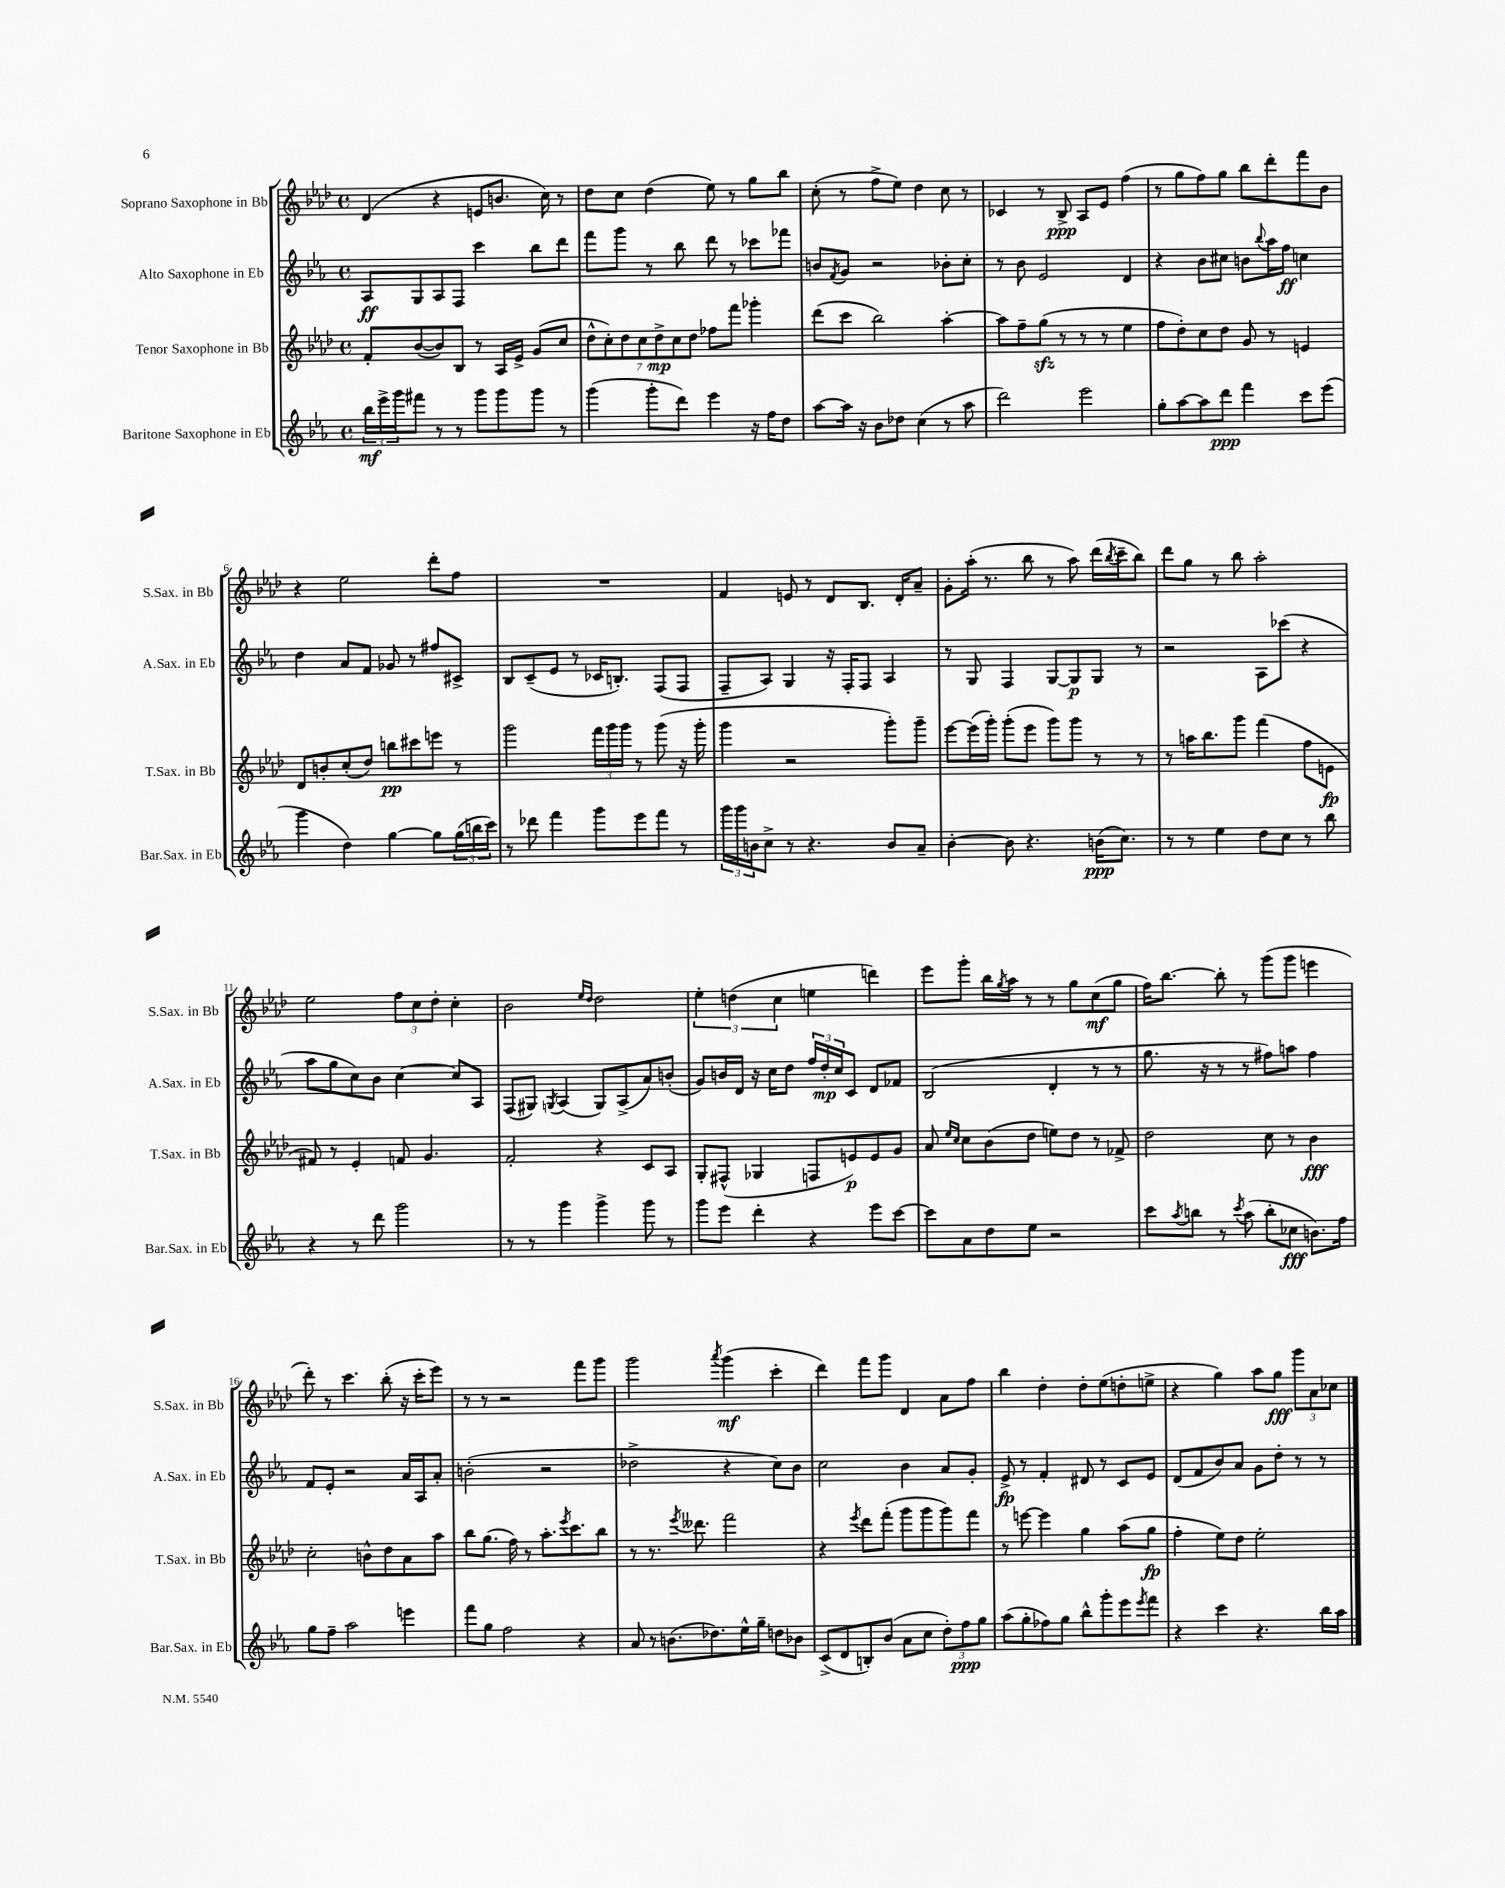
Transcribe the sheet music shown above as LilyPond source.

<<
\new StaffGroup <<
\new Staff = "s0" \with { instrumentName = "Soprano Saxophone in Bb" shortInstrumentName = "S.Sax. in Bb" } {
    \clef treble \key aes \major \defaultTimeSignature \time 4/4
    des'4( r4 e'8 b'8. c''16) r8 |
    des''8 c''8 des''4( ees''8) r8 g''8 bes''8 |
    c''8-.( r8 f''8-> ees''8) des''4 c''8 r8 |
    ces'4 r8 bes8->\ppp aes8 ees'8 f''4( |
    r8 g''8 f''8) g''8 bes''8 des'''8-. f'''8 bes'8 |
    r4 ees''2 des'''8-. f''8 |
    R1 |
    f'4 e'8 r8 des'8 bes8. des'16-. aes'8-- |
    g'8-. aes''16-.( r8. bes''8 r8 aes''8) des'''16( \acciaccatura { bes''8 } c'''16-- bes''8) |
    des'''8 g''8 r8 bes''8 aes''2-. |
    ees''2 \tuplet 3/2 { f''8 c''8 des''8-. } c''4-. |
    bes'2 \grace { ees''16 des''16 } des''2 |
    \tuplet 3/2 { ees''4-. d''4( c''4 } e''4 d'''4) |
    ees'''8 g'''8-. bes''16 \acciaccatura { g''8 } aes''16 r8 r8 g''8 c''8\mf( g''8 |
    f''16) bes''8.~ bes''8-. r8 g'''8( g'''8 e'''4 |
    des'''8-.) r8 c'''4. bes''8-.( r16 c'''16-. ees'''8) |
    r8 r8 r2 f'''8 g'''8 |
    g'''2 \acciaccatura { aes'''8 } g'''4\mf( c'''4-. |
    des'''4) f'''8 g'''8 des'4 aes'8 f''8 |
    bes''4 des''4-. des''8-. ees''8( d''8-. e''8-> |
    r4 g''4) aes''8 g''8\fff \tuplet 3/2 { g'''8 aes'8 ces''8 } \bar "|." |
}
\new Staff = "s1" \with { instrumentName = "Alto Saxophone in Eb" shortInstrumentName = "A.Sax. in Eb" } {
    \clef treble \key ees \major \defaultTimeSignature \time 4/4
    aes8\ff g8 aes8 f8 c'''4 bes''8 d'''8 |
    f'''8 g'''8 r8 bes''8 d'''8 r8 ces'''8 fes'''8 |
    b'8 \acciaccatura { f'8 } g'8 r2 bes'8-. c''8-. |
    r8 bes'8 ees'2 d'4 |
    r4 bes'8 cis''8 b'8 \appoggiatura { bes''8 } aes''16 f''16\ff c''4 |
    d''4 aes'8 f'8 ges'8 r8 fis''8 cis'8-> |
    bes8 c'8--( ees'8 r8 ces'16 b8.-.) f8( f8 |
    f8-- aes8) g4 r16 f16-. f8 aes4 |
    r8 g8 f4 g8~ g8\p g8 r8 |
    r2 aes8 ces'''8( r4 |
    aes''8 g''8 c''8) bes'8 c''4~ c''8 aes8 |
    f8( gis8) \acciaccatura { g8 } aes4( g8) aes8->( aes'8) b'8-.( |
    g'8) b'16 d'16 r16 c''16 d''8 \tuplet 3/2 { f''16 d''16-.\mp c''16 } c'8 d'8 fes'8 |
    bes2( d'4-. r8 r8 |
    g''8. r16 r8 r8 fis''8) a''8 fis''4 |
    f'8 ees'8-. r2 aes'16 aes16 aes'8-. |
    b'2-.( r2 |
    des''2-> r4 c''8) bes'8 |
    c''2 bes'4 aes'8 g'8-. |
    ees'8->\fp r8 f'4-. dis'8 r8 c'8 ees'8 |
    d'8( f'8 bes'8) aes'8 g'8 d''8-. r8 r8 \bar "|." |
}
\new Staff = "s2" \with { instrumentName = "Tenor Saxophone in Bb" shortInstrumentName = "T.Sax. in Bb" } {
    \clef treble \key aes \major \defaultTimeSignature \time 4/4
    f'8-. bes'8~( bes'8) bes8 r8 aes16 ees'16-> g'8( c''8 |
    \tuplet 7/4 { des''8-^ c''8-.) des''8 c''8 des''8->\mp c''8 des''8 } fes''8 f'''8 ges'''4-. |
    des'''8( c'''8 bes''2) aes''4~-. |
    aes''8 f''8-- g''8\sfz( r8 r8 r8 ees''4 |
    f''8 des''8-.) c''8 des''8 g'8 r8 e'4 |
    des'8 b'8-. c''8-.( des''8) b''8\pp cis'''8 e'''8 r8 |
    g'''2 \tuplet 3/2 { f'''16 g'''16 g'''16 } r8 g'''8( r16 g'''16-. |
    g'''4 r2 g'''8-.) g'''8-- |
    ees'''8~ ees'''16( g'''16-.) g'''8-.( ees'''8 g'''8) g'''8 r8 r8 |
    r8 a''16 bes''8. g'''8 f'''4( f''8 e'8\fp |
    fis'8) r8 ees'4-. f'8 g'4. |
    f'2-. r4 c'8 aes8 |
    g8-. fis8-^( ges4 f8 e'8\p) e'8 g'8 |
    aes'8 \grace { ees''16 c''16 } c''8 bes'8( des''8 e''8) des''8 r8 fes'8-> |
    des''2 c''8 r8 bes'4\fff |
    c''2-. b'8-^ des''8 aes'8 aes''8 |
    bes''8 g''8.( f''16) r8 aes''8.-. \acciaccatura { ees'''8 } c'''8. bes''8 |
    r8 r8. \acciaccatura { ees'''8 } deses'''8. f'''2 |
    r4 \acciaccatura { ees'''8 } des'''8 f'''8-.( g'''8 g'''8 g'''8) f'''8 |
    r8 e'''8~ e'''4 g''4 aes''8( g''8\fp |
    f''4-. ees''8) des''8 ees''2-. \bar "|." |
}
\new Staff = "s3" \with { instrumentName = "Baritone Saxophone in Eb" shortInstrumentName = "Bar.Sax. in Eb" } {
    \clef treble \key ees \major \defaultTimeSignature \time 4/4
    \tuplet 3/2 { bes''16\mf ees'''16-> g'''16 } fis'''8 r8 r8 g'''8 g'''8 g'''8 r8 |
    g'''4( g'''8-. d'''8) ees'''4 r16 f''16 d''8 |
    aes''8~ aes''16 r16 bes'8 des''8 c''4( r8 aes''8 |
    d'''2) ees'''2 |
    g''8-. aes''8~ aes''8 d'''8\ppp f'''4 c'''8 ees'''8( |
    g'''4 d''4) g''4~ g''8 \tuplet 3/2 { g''16( b''16 c'''16) } |
    r8 des'''8 f'''4 g'''8 ees'''8 f'''8 r8 |
    \tuplet 3/2 { g'''16 g'''16 b'16 } c''8-> r8 r4. b'8 aes'8-- |
    bes'4~-. bes'8 r4. b'16\ppp( c''8.) |
    r8 r8 ees''4 d''8 c''8 r8 bes''8 |
    r4 r8 d'''8 g'''2 |
    r8 r8 g'''4 g'''4-> g'''8 r8 |
    g'''8 ees'''8 d'''4-. r4 ees'''8 c'''8~ |
    c'''8 aes'8 d''8 ees''8 r2 |
    c'''8 \acciaccatura { aes''8 } b''8 r8 \acciaccatura { c'''8 } aes''8( b''8-. ces''8\fff b'8.) f''16 |
    g''8 f''8-- aes''2 e'''4 |
    f'''8 g''8 f''2 r4 |
    aes'8 r8 b'8.( des''8.) ees''16-^ g''16-- d''8 bes'8 |
    c'8->( d'8 b8-.) bes'8( aes'8 c''8 \tuplet 3/2 { d''8-.) f''8\ppp g''8 } |
    aes''8( g''8-. fes''8) g''8 bes''8-^ g'''8-. ees'''8 \acciaccatura { ees'''8 } f'''8 |
    r4 c'''4 r4. bes''16 aes''16 \bar "|." |
}
>>
>>
